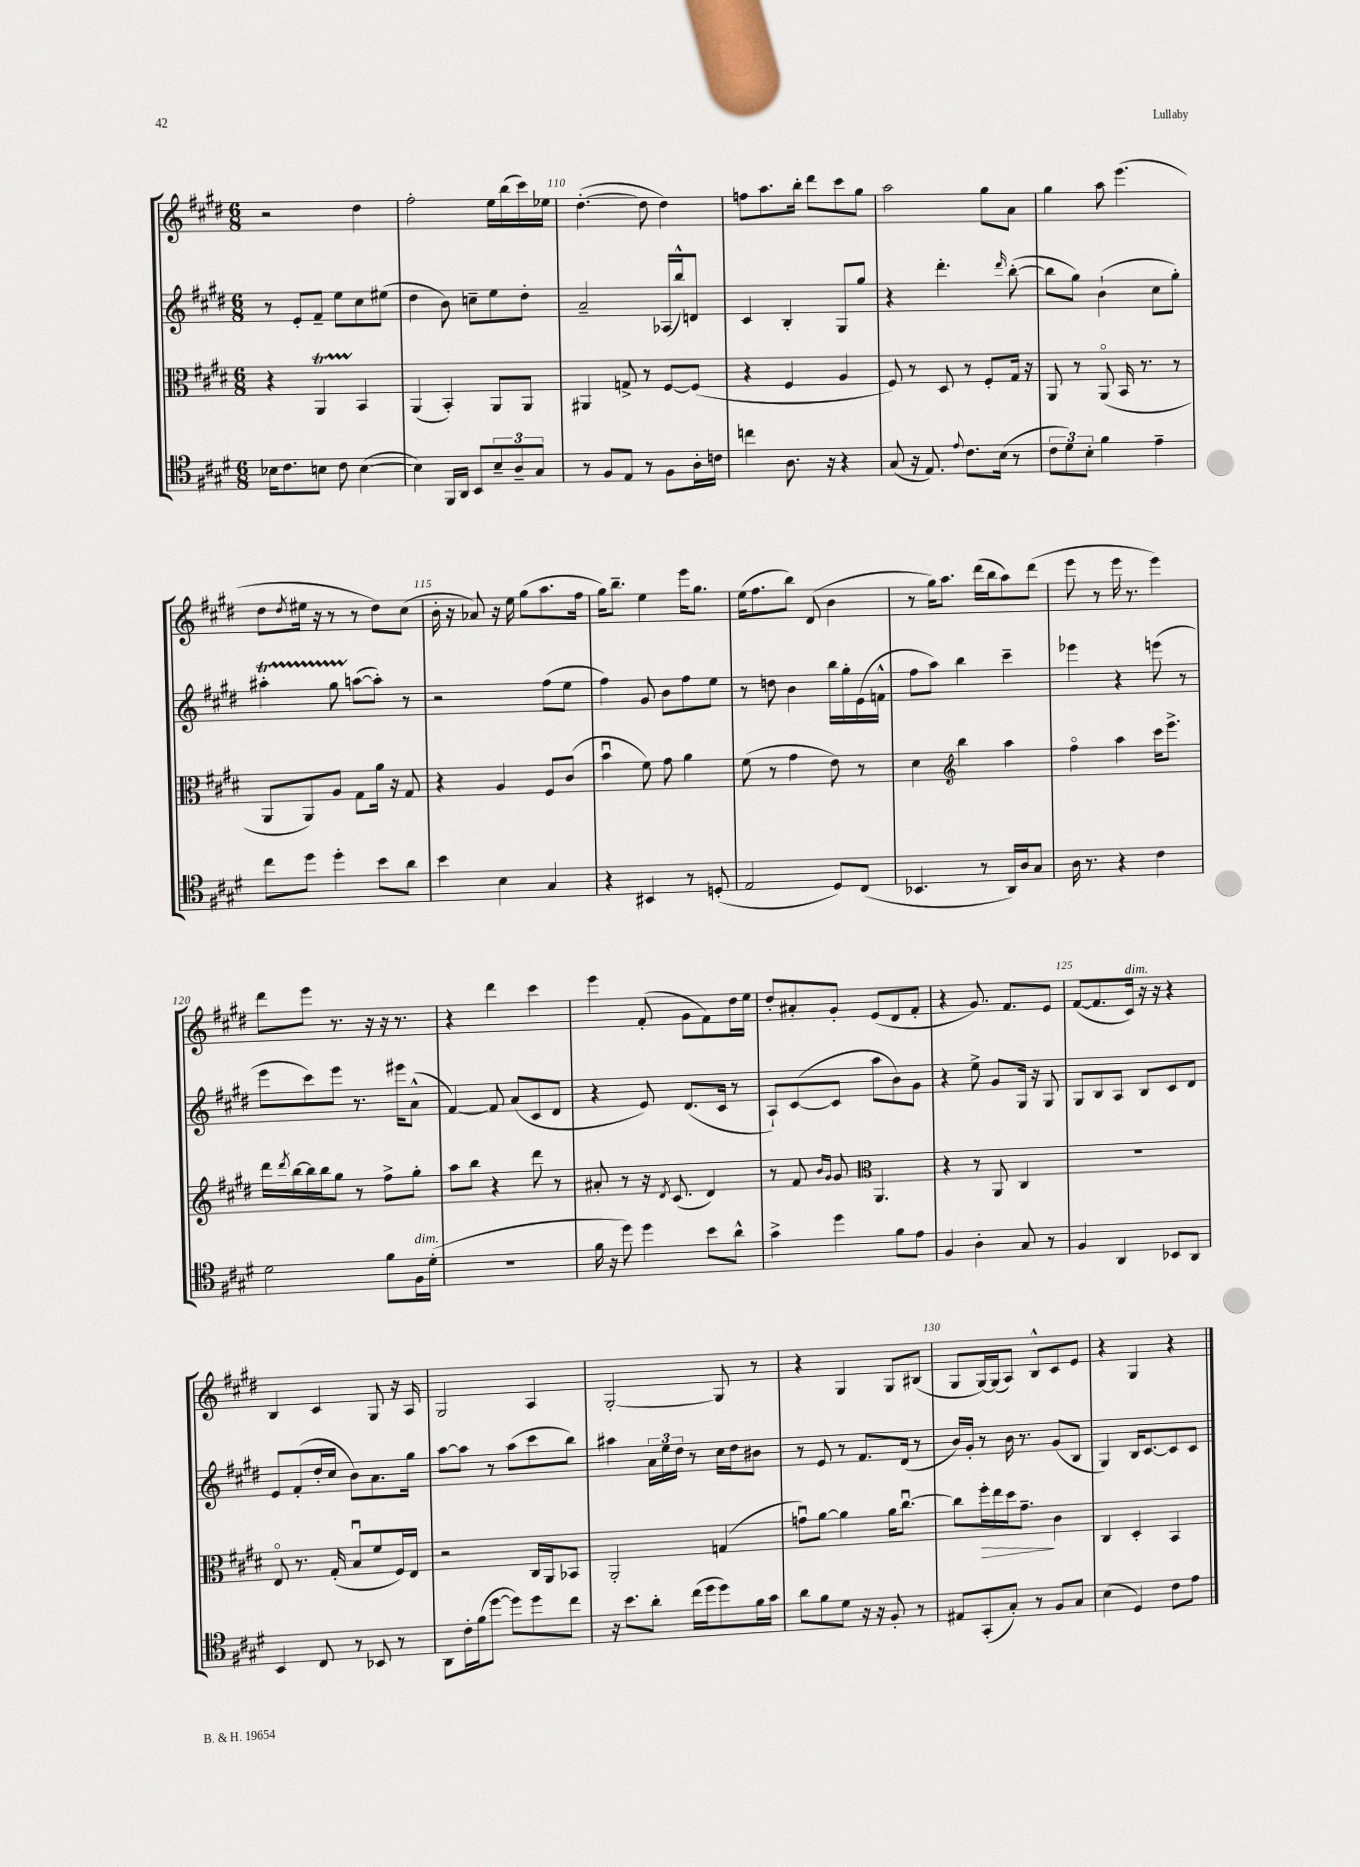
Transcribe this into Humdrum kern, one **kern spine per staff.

**kern	**kern	**kern	**kern
*staff4	*staff3	*staff2	*staff1
*clefC4	*clefC3	*clefG2	*clefG2
*k[f#c#g#d#]	*k[f#c#g#d#]	*k[f#c#g#d#]	*k[f#c#g#d#]
*M6/8	*M6/8	*M6/8	*M6/8
16B-\LK	4r	8r	2r
8.c#\	.	.	.
.	.	8e'/L	.
8B\J	4AA/	8f#~/J	.
8c#\	.	8ee\L	.
([4B\	4BB/	8cc#\	4dd#\
.	.	(8ee#\J	.
=	=	=	=
4B\])	(4AA/	4dd#\	2ff#'\
16FF#/LL	4BB'/)	8b\)	.
16AA/JJ	.	.	.
8BB/L	.	8cc~\L	.
12B~/	8AA/L	8ee\	16ee\LL
.	.	.	(16bb\
12A~/	.	.	.
.	8AA/J	8dd#'\J	16ccc#\)
12G#/J	.	.	.
.	.	.	16ee-\JJ
=	=	=	=
8r	4AA#/	2a~/	([4.dd#'\
8F#/L	.	.	.
8E/J	8G^/	.	.
8r	8r	.	8dd#\]
8F#\L	[8F#/L	(16A-/LL	4dd#\)
.	.	16bb^^/J)	.
16A'\L	(8F#/]J	8d/J	.
16c\JJ	.	.	.
=	=	=	=
4cc\	4r	4c#/	8ff\L
.	.	.	8.aa\
8.A\	4F#/	4B'/	.
.	.	.	16bb'\Jk
.	.	.	8ddd#\L
16r	.	.	.
4r	4A/	8G#/L	8ccc#\
.	.	8gg#/J	8gg#\J
=	=	=	=
(8G#/	8F#/)	4r	2aa\
16r	8r	.	.
8.E/)	.	.	.
.	8D#/	4.ddd#'\	.
8qqe/	.	.	.
8.c#\L	8r	.	.
.	8F#'/L	.	8gg#\L
(16B\Jk	.	.	.
.	.	16qqddd#/	.
8r	16G#/Jk	([8bb'\	8a\J
.	16r	.	.
=	=	=	=
12c#\L	8AA/	8bb\]L	4gg#\
12d#\)	.	.	.
.	8r	8gg#\J)	.
12B'\J	.	.	.
4f#\	(8AAo/	(4b`\	8aa\
.	16BB/	.	(4.eee\
.	8.r	.	.
4e~\	.	8cc#\L	.
.	8r	8gg#'\J)	.
=	=	=	=
8cc#\L	8AA/L	4aa#'\	8dd#\L
.	.	.	8qdd#/
8dd#\J	8AA/)	.	16ee#\Jk
.	.	.	16r
4dd#'\	8A/J	8gg#\	8r
.	8G#\L	([8aa\L	8r
8b\L	16a\Jk	8aa'\]J)	8dd#\L)
.	16r	.	.
8a\J	8G#/	8r	(8cc#\J
=	=	=	=
4b\	4r	2r	16b'\
.	.	.	16r
.	.	.	8a-/)
4B\	4A/	.	16r
.	.	.	16ee\
.	.	.	(8gg#\L
4G#/	8F#/L	(8ff#\L	8.aa\
.	(8c#/J	8ee\J	.
.	.	.	16ff#\Jk
=	=	=	=
4r	4bu\	4ff#\)	16gg#\LK)
.	.	.	8.bb~\J
4BB#/	8f#\)	8g#/	4ee\
.	8g#\	8b\L	.
8r	4a\	8ff#\	16eee\LK
.	.	.	8.gg#\J
(8D'/	.	8ee\J	.
=	=	=	=
2E/	(8f#\	8r	(16ee\LK
.	.	.	8.ff#\
.	8r	8dd\	.
.	4g#\	4b\	8bb\J)
.	.	.	(8d#/
8D#/L)	8e\)	16bb\LL	4b\
.	.	16gg#'\	.
(8C#/J	8r	(16e\	.
.	.	16f^^\JJ	.
=	=	=	=
4.BB-/	4d#\	8ff#\L	8r
.	.	8aa\J)	16gg#\LK)
.	.	.	8.aa\J
*	*clefG2	*	*
.	4bb\	4bb\	.
8r	.	.	(16ddd#\LL
.	.	.	16bb\J
16AA/LL)	4aa\	4ccc#~\	8aa\)
16A/J	.	.	.
8G#/J	.	.	(8ddd#\J
=	=	=	=
16A\	4ff#o\	4eee-\	8eee\
8.r	.	.	.
.	.	.	8r
4r	4aa\	4r	16eee\
.	.	.	8.r
4c#\	16ccc#\LK	(8eee\	4eee\)
.	8.eee^\J	.	.
.	.	8r	.
=	=	=	=
2d#\	16ddd#\LL	8eee\L	8ddd#\L
.	8qddd#/	.	.
.	[16bb\	.	.
.	16bb\]	8ccc#\)	8eee\J
.	16bb\J	.	.
.	8gg#\J	8eee\J	8.r
.	8r	8.r	.
.	.	.	16r
8f#\L	8ff#^\L	.	16r
.	.	16eee#\LK	8.r
16F#\L	8gg#'\J	(8a^^\J	.
(16d#'\JJ	.	.	.
=	=	=	=
2.r	8aa\L	[4f#/)	4r
.	8bb\J	.	.
.	4r	8f#/]	4ddd#\
.	.	(8a/L	.
.	8ddd#\	8c#/	4ccc#\
.	8r	8d#/J	.
=	=	=	=
16f#\	8a#'/	4r	4eee\
16r	.	.	.
8dd#\)	8r	.	.
4dd#\	16r	8e/)	(8f#'/
.	8qd#/	.	.
.	(8.c#/	.	.
.	.	(8.d#/L	8g#\L
8b\L	4d#/)	.	8f#\)
.	.	16c#/Jk	.
8a^^\J	.	8r	16dd#\L
.	.	.	16ee\JJ
=	=	=	=
4g#^\	8r	8A`/L)	8dd#'/L
.	8f#/	([8c#/	8a#'/
.	16qqb/LL	.	.
.	16qqg#/JJ	.	.
4dd#\	8g#/	8c#/]J	8g#'/J
*	*clefC3	*	*
.	4.AA/	8aa\L	(8e/L
8f#\L	.	8b\)	8d#/
8e\J	.	8g#\J	8f#'/J
=	=	=	=
4F#/	4r	4r	4r
4A'\	8r	8ee^\	8.g#/)
.	8AA/	8g#/L	.
.	.	.	8.f#/L
8G#/	4C#/	16G#/Jk	.
.	.	16r	.
8r	.	8G#/	8e/J
=	=	=	=
4F#/	2.r	8G#/L	([8f#/L
.	.	8B/	8.f#/]
4AA/	.	8A/J	.
.	.	.	16c#/Jk)
.	.	8B/L	16r
.	.	.	16r
8BB-/L	.	8c#/	4r
8AA/J	.	8d#/J	.
=	=	=	=
4BB/	8Eo/	8e/L	4B/
.	8.r	(8f#'/	.
8C#/	.	16dd#'/L	4c#/
.	(16G#'/	16cc#/JJ	.
8r	8Bu/L	8b\L)	.
8BB-/	8f#/	8.a\	8G#/
8r	16F#/L)	.	16r
.	16E/JJ	16gg#\Jk	16A/
=	=	=	=
8AA\L	2r	[8aa\L	2G#/
16c#'\L	.	8aa\]J	.
(16f#\J	.	.	.
[8dd#\J	.	8r	.
8dd#\]L)	.	(8aa\L	.
8dd#\	16C#/LL	8ccc#\	4A/
.	16AA/J	.	.
8cc#\J	8BB-/J	8bb\J)	.
=	=	=	=
16r	2AA'/	4aa#\	[2G#'/
8.b\L	.	.	.
8a'\J	.	24a\LL	.
.	.	24ee\	.
.	.	24dd#\JJ	.
(16cc#\LL	.	8r	.
16dd#\J	.	.	.
8dd#\)	(4G/	16cc#\LL	8G#/]
.	.	16dd#\J	.
16f#\L	.	8b#\J	8r
16g#\JJ	.	.	.
=	=	=	=
8a\L	8gu\L)	8r	4r
8f#\	[8a\J	8e/	.
8d#\J	4a\]	8r	4G#/
16r	.	8.f#/L	.
16r	.	.	.
8F#'/	16a\LK	.	8G#/L
.	[8.cc#u\J	(16d#/Jk	.
8r	.	8r	(8B#/J
=	=	=	=
8E#/L	8cc#\]L	16b/LL)	8G#/L
.	.	16g#'/JJ	.
(8GG#'/	16ff#'\L	8r	[16G#/L)
.	16ee\	.	(16G#/]J
8G#'/J)	16dd#\J	16b\	8A/J)
.	8.g#~\J	8.r	.
8r	.	.	8B^^/L
8F#/L	4c#\	(8g#/L	8c#/
8G#/J	.	8B/J	8e/J
=	=	=	=
(4B\	4C#/	4G#/)	4r
4D#/)	4D#'/	16B/LK	4G#/
.	.	[8.c#/	.
8c#\L	4BB/	8c#/]	4r
8e\J	.	8c#/J	.
==	==	==	==
*-	*-	*-	*-
